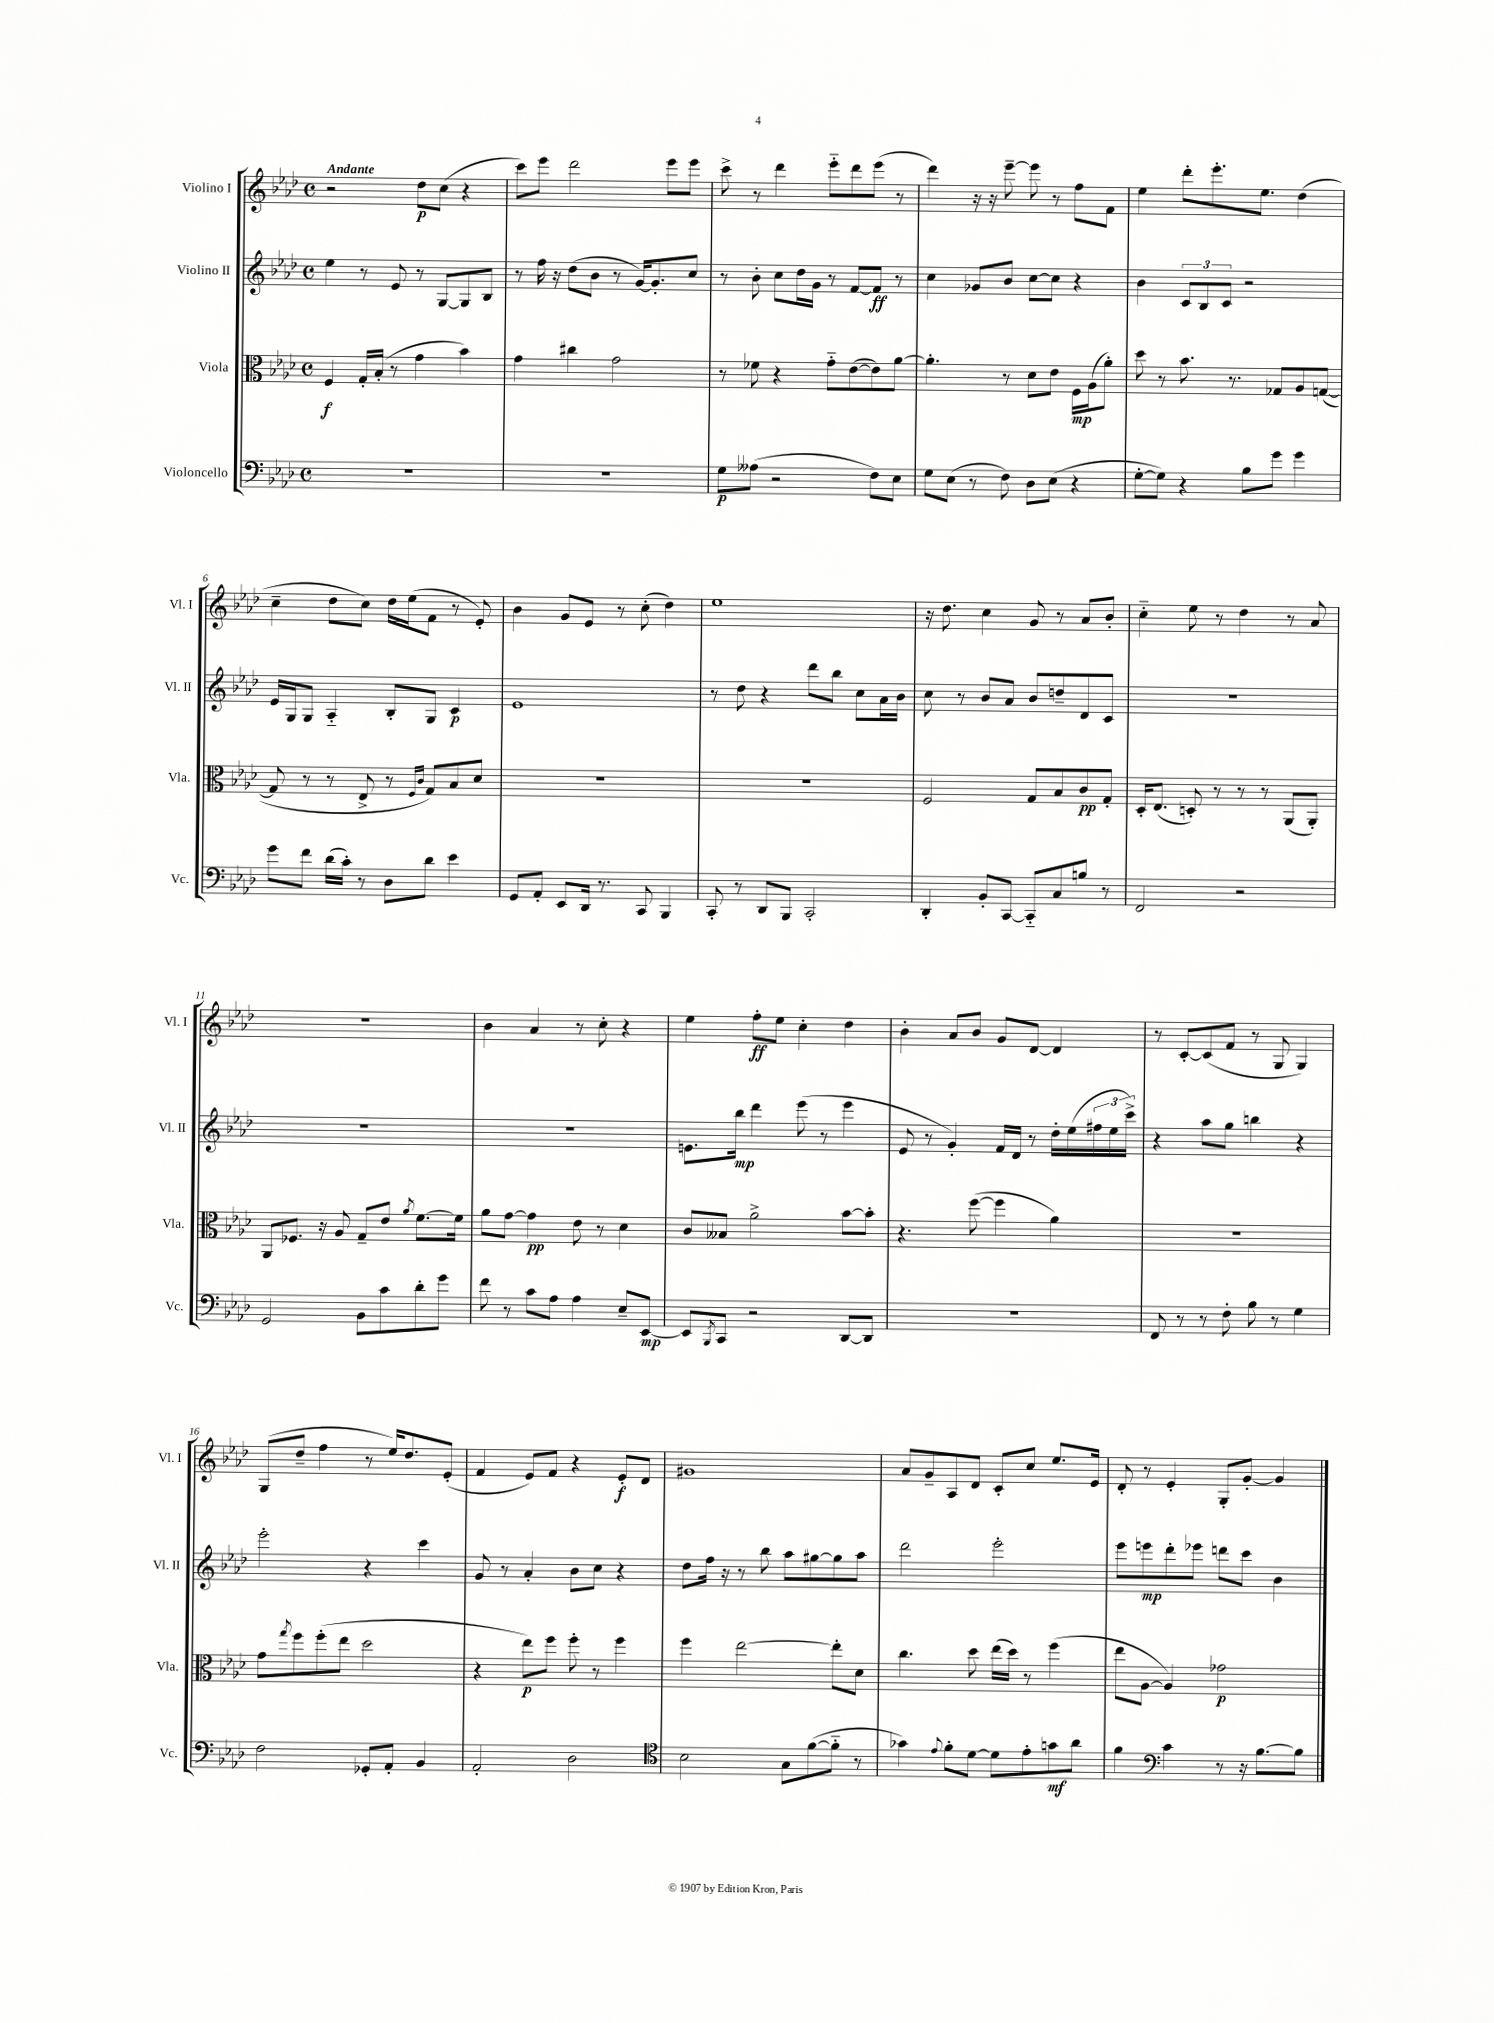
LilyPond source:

<<
\new StaffGroup <<
\new Staff = "s0" \with { instrumentName = "Violino I" shortInstrumentName = "Vl. I" } {
    \clef treble \key aes \major \defaultTimeSignature \time 4/4 \tempo "Andante"
    r2 des''8\p c''8( r4 |
    c'''8) ees'''8 des'''2 ees'''8 ees'''8 |
    c'''8-> r8 des'''4 ees'''8-_ des'''8 ees'''8( r8 |
    des'''4) r16 r16 ees'''8~-- ees'''8 r8 f''8 f'8 |
    ees''4 des'''8-. ees'''8.-. ees''8. des''4( |
    c''4-- des''8 c''8) des''16 ees''16( f'8 r8 ees'8-.) |
    bes'4 g'8 ees'8 r8 c''8-.( des''4) |
    ees''1 |
    r16 des''8. c''4 g'8 r8 aes'8 bes'8-. |
    c''4-_ ees''8 r8 des''4 r8 aes'8 |
    R1 |
    bes'4 aes'4 r8 c''8-. r4 |
    ees''4 f''8-.\ff ees''8 c''4-. des''4 |
    bes'4-. aes'8 bes'8 g'8 des'8~ des'4 |
    r8 c'8~-. c'8( f'8 r8 g8 g4) |
    g8( des''8-- f''4 r8 ees''16) des''8. ees'8-.( |
    f'4 ees'8) f'8 r4 ees'8-.\f des'8 |
    gis'1 |
    aes'8 g'8-- aes8 des'8 c'8-. c''8 ees''8. ees'16 |
    des'8-. r8 ees'4-. g8-. g'8~-. g'4 \bar "|." |
}
\new Staff = "s1" \with { instrumentName = "Violino II" shortInstrumentName = "Vl. II" } {
    \clef treble \key aes \major \defaultTimeSignature \time 4/4
    ees''4 r8 ees'8 r8 g8~ g8 bes8 |
    r8 f''16 r16 des''8( bes'8 r8 g'16~) g'8.-. c''8 |
    r8 bes'8-. c''8 des''16 g'16 r8 f'8~ f'8\ff r8 |
    c''4 ges'8 bes'8 c''8~ c''8 r4 |
    bes'4 \tuplet 3/2 { c'8 bes8 c'8 } r2 |
    ees'16 g16 g8 aes4-_ bes8-. g8 c'4\p |
    ees'1 |
    r8 des''8 r4 des'''8 bes''8 c''8 aes'16 bes'16 |
    c''8 r8 bes'8 aes'8 bes'8 d''8-- des'8 c'8 |
    R1 |
    R1 |
    R1 |
    e'8. bes''16\mp des'''4 ees'''8( r8 ees'''4 |
    ees'8 r8 g'4-.) f'16 des'16 r8 des''16-. ees''16( \tuplet 3/2 { fis''16 ees''16 c'''16->) } |
    r4 aes''8 g''8 b''4 r4 |
    ees'''2-. r4 c'''4 |
    g'8 r8 aes'4-. bes'8 c''8 r4 |
    des''8 f''16 r16 r8 bes''8 aes''8 gis''8~ gis''8 aes''8 |
    des'''2 ees'''2-. |
    ees'''8 e'''8\mp des'''8-. ees'''8 d'''8 c'''8 bes'4 \bar "|." |
}
\new Staff = "s2" \with { instrumentName = "Viola" shortInstrumentName = "Vla." } {
    \clef alto \key aes \major \defaultTimeSignature \time 4/4
    f4\f g16-. bes16-.( r8 g'4 bes'4) |
    g'4 cis''4 g'2 |
    r8 fes'8 r4 g'8-_ ees'8~( ees'8) aes'8~ |
    aes'4.-. r8 des'8 ees'8 f16\mp aes16( aes'8-.) |
    des''8 r8 bes'8. r8. ges8 aes8 g8~( |
    g8 r8 r8 ees8-> r8 \grace { f16 c'16 } g8) bes8 des'8 |
    R1 |
    R1 |
    f2 g8 bes8 c'8\pp g8-. |
    des16-. ees8.( d8-.) r8 r8 r8 aes,8( aes,8-.) |
    aes,8 fes8. r16 aes8 g8-- ees'8 \acciaccatura { aes'8 } f'8.~ f'16 |
    aes'8 g'8~ g'4\pp ees'8 r8 des'4 |
    c'8 beses8 aes'2-> bes'8~ bes'8-. |
    r4. f''8~( f''4 aes'4) |
    r1 |
    g'8 \acciaccatura { g''8 } f''8 f''8-.( ees''8 des''2 |
    r4 ees''8\p) f''8 f''8-. r8 f''4 |
    f''4 ees''2~ ees''8-. des'8 |
    c''4. des''8 ees''16( des''16) r8 f''4( |
    ees''8 aes8~ aes4) ges'2\p \bar "|." |
}
\new Staff = "s3" \with { instrumentName = "Violoncello" shortInstrumentName = "Vc." } {
    \clef bass \key aes \major \defaultTimeSignature \time 4/4
    R1 |
    R1 |
    g8\p aeses8( r2 f8) ees8 |
    g8 ees8( r8 f8) des8 ees8( r4 |
    g8~-. g8) r4 bes8 g'8 g'4 |
    g'8 f'8 des'16( c'16-.) r8 des8 des'8 ees'4 |
    g,8 aes,8-. ees,8 des,16 r8. c,8 bes,,4 |
    c,8-. r8 des,8 bes,,8 c,2-. |
    des,4-. bes,8-. c,8~ c,8-_ c8 b8 r8 |
    f,2 r2 |
    g,2 bes,8 c'8 des'8-. g'8 |
    f'8 r8 c'8 aes8 aes4 ees8-- ees,8~\mp |
    ees,8 \acciaccatura { bes,,8 } c,8 r2 des,8~ des,8 |
    R1 |
    f,8 r8 r8 f8-. bes8 r8 g4 |
    f2 ges,8-. aes,8-. bes,4 |
    aes,2-. des2 |
    \clef tenor bes2 g8 f'8~( f'8-_ r8 |
    ges'4) \appoggiatura { ees'8 } f'8-. des'8~ des'8 ees'8-. g'8\mf aes'8 |
    f'4 \clef bass c'4 r8 r16 bes8.~ bes8 \bar "|." |
}
>>
>>
